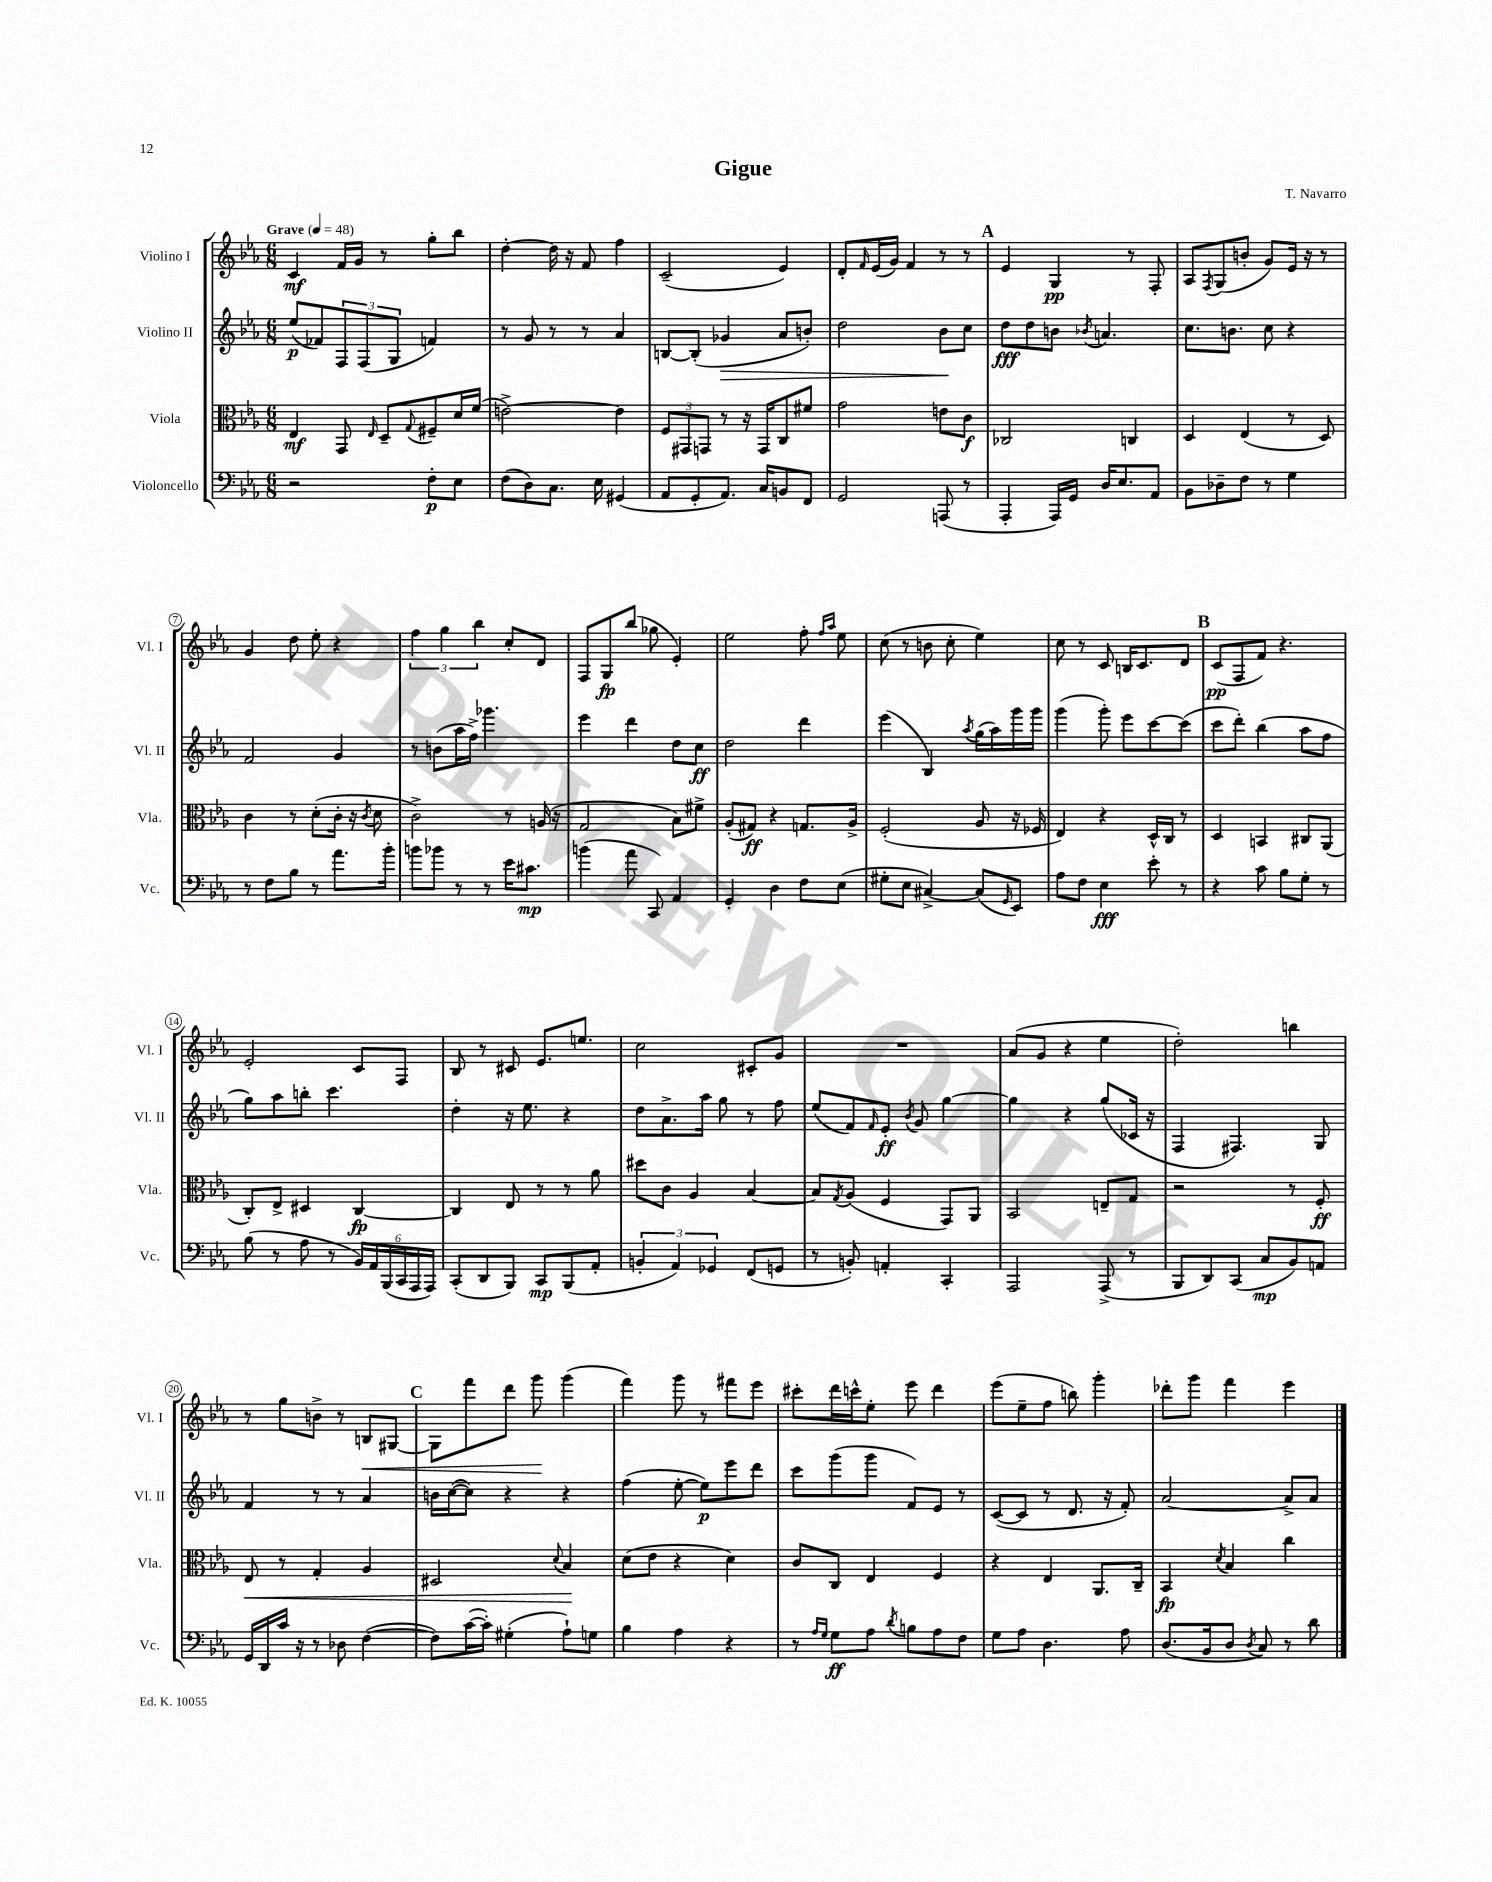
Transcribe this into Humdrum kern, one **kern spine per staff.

**kern	**kern	**kern	**kern
*staff4	*staff3	*staff2	*staff1
*clefF4	*clefC3	*clefG2	*clefG2
*k[b-e-a-]	*k[b-e-a-]	*k[b-e-a-]	*k[b-e-a-]
*M6/8	*M6/8	*M6/8	*M6/8
*MM48	*MM48	*MM48	*MM48
2r	4E-	(8ee-	4c
.	.	8f-)	.
.	8GG	12F	16f
.	.	.	16g
.	.	(12F	.
.	16qqE-	.	.
.	8D~	.	8r
.	.	12G	.
.	8qqG	.	.
8F'	8F#~	4f)	8gg'
8E-	16d	.	8bb-
.	(16f	.	.
=	=	=	=
(8F	[2e^)	8r	[4dd'
8D)	.	8g	.
8.C	.	8r	16dd]
.	.	.	16r
.	.	8r	8f
16E-	.	.	.
(4GG#	4e]	4a-	4ff
=	=	=	=
8AA-	12F	[8B	(2c~
.	12GG#	.	.
8GG'	.	(8B']	.
.	12GG	.	.
8.AA-)	8r	4g-	.
.	16r	.	.
16C	16GG	.	.
8BB	8C	8a-	4e-)
8FF	8f#	8b')	.
=	=	=	=
2GG	2g	2dd	8d'
.	.	.	16qqf
.	.	.	(16e-
.	.	.	16g)
.	.	.	4f
(8AAA	8e	8b-	8r
8r	8c	8cc	8r
=	=	=	=
4AAA-'	2C-	8dd	4e-
.	.	8dd	.
16AAA-)	.	8b	4G
16GG	.	.	.
.	.	8qb-	.
16D	.	4.a	.
8.E-	.	.	.
.	4C	.	8r
8AA-	.	.	8F'
=	=	=	=
8BB-	4D	8.cc	8A-
.	.	.	8qF
8D-~	.	.	(8G
.	.	8.b	.
8F	(4E-	.	8b'
8r	.	8cc	8g)
4G	8r	4r	16e-
.	.	.	16r
.	8D)	.	8r
=	=	=	=
8r	4c	2f	4g
8F	.	.	.
8B-	8r	.	8dd
8r	(8d'	.	8ee-'
8.a-	16c'	4g	4r
.	16r	.	.
.	8qc	.	.
.	8d	.	.
16b-'	.	.	.
=	=	=	=
8b	2c^)	8r	6ff
8b-	.	(8b	.
.	.	.	6gg
8r	.	16aa-	.
.	.	16ff^)	.
.	.	.	6bb-
8r	.	4.ggg-	.
16e-	8r	.	8cc'
8.c#	.	.	.
.	(16A	.	8d
.	16r	.	.
=	=	=	=
(4b	2G	4eee-	8F
.	.	.	8G
8a-	.	4ddd	(8bb-
8CC)	.	.	8gg-
4AA-	8B-)	8dd	4e-')
.	8f#^	8cc	.
=	=	=	=
4GG'	(8A-'	2dd	2ee-
.	8G#)	.	.
4D	4r	.	.
8F	8.G	4ddd	8ff'
.	.	.	16qqff
.	.	.	16qqaa-
(8E-	.	.	8ee-
.	16A-^	.	.
=	=	=	=
8G#'	(2F'	(4eee-	(8cc
8E-	.	.	8r
[4C#^)	.	4B-)	8b
.	.	.	8cc'
.	.	8qaa-	.
(8C#]	8A-	(16gg	4ee-)
.	.	16aa-)	.
16qqGG	.	.	.
8EE-)	16r	16ggg	.
.	16F-	16ggg	.
=	=	=	=
8A-	4E-)	(4ggg	8cc
8F	.	.	8r
4E-	4r	8ggg')	8c
.	.	8eee-	16B
.	.	.	8.c
8e-'	16D^^	[8ccc	.
.	16C	.	.
8r	8r	(8ccc]	8d
=	=	=	=
4r	4D	8ccc	(8c
.	.	8ddd')	8F
8c	4BB	(4bb-	8f)
8B-	.	.	4.r
8G'	8C#	8aa-	.
8r	(8AA-	8ff	.
=	=	=	=
(8B-	8C')	8gg)	2e-'
8r	8E-^	8aa-	.
8A-	4D#	8bb'	.
8r	.	4.ccc	.
24BB-)	[4C	.	8c
24AA-	.	.	.
(24BBB-	.	.	.
24CC	.	.	8F
24AAA-	.	.	.
24AAA-)	.	.	.
=	=	=	=
(8CC'	4C]	4dd'	8B-
8DD	.	.	8r
8BBB-)	8E-	16r	8c#
.	.	8.ee-	.
8CC	8r	.	8.e-
(8BBB-	8r	4r	.
.	.	.	8.ee
8AA-'	8a-	.	.
=	=	=	=
6BB'	8dd#	8dd	2cc
.	8c	8.a-^	.
6AA-)	.	.	.
.	4A-	.	.
.	.	16aa-	.
6GG-	.	.	.
.	.	8gg	.
(8FF	[4B-	8r	8c#'
8GG	.	8ff	8g
=	=	=	=
8r	8B-]	(8ee-	2.r
.	8qG	.	.
8BB')	(8A-	8f)	.
.	.	16qqf	.
4AA'	4F	8e-'	.
.	.	8qb-	.
.	.	8g	.
4CC'	8GG)	[4gg	.
.	8AA-	.	.
=	=	=	=
2AAA-	2BB-	4gg]	(8a-
.	.	.	8g
.	.	4r	4r
(8AAA-^	8E~	(8gg	4ee-
8r	8G	16c-	.
.	.	16r	.
=	=	=	=
8BBB-	2r	4F	2dd')
8DD)	.	.	.
(8CC	.	4.F#)	.
8C	.	.	.
8BB-)	8r	.	4bb
8AA	8F'	8G	.
=	=	=	=
16GG	8E-	4f	8r
16DD	.	.	.
16c	8r	.	8gg
16r	.	.	.
8r	4G'	8r	8b^
8D-	.	8r	8r
([4F	4A-	4a-	8B
.	.	.	[8G#
=	=	=	=
8F])	2D#	16b	8G#]
.	.	([16cc	.
([16c	.	8cc])	8fff
16c'])	.	.	.
(4G#'	.	4r	8ddd
.	.	.	8ggg
.	8qqd	.	.
8A-`)	4B-	4r	(4ggg
8G	.	.	.
=	=	=	=
4B-	(8d	(4ff	4fff)
.	8e-	.	.
4A-	4r	[8ee-'	8ggg
.	.	8ee-])	8r
4r	4d)	8eee-	8fff#
.	.	8ddd	8eee-
=	=	=	=
8r	8c	8ccc	8ccc#'
16qqA-	.	.	.
16qqG	.	.	.
8G	8C	(8ggg	16ddd
.	.	.	16ccc^^
8A-	4E-	8ggg	8ee-'
8qd	.	.	.
8B	.	8f)	8eee-
8A-	4F	8e-	4ddd
8F	.	8r	.
=	=	=	=
8G	4r	([8c	(8eee-
8A-	.	8c]	8ee-~
4.D	4E-	8r	8ff
.	.	8.d	8bb)
.	8.AA-	.	4ggg'
.	.	16r	.
8A-	.	8f')	.
.	16C~	.	.
=	=	=	=
(8.D	4BB-	[2a-	8ddd-'
.	.	.	8ggg
16BB-	.	.	.
.	8qd	.	.
8D	4B-	.	4fff
8qD	.	.	.
8C)	.	.	.
8r	4cc	8a-^]	4eee-
8d	.	8a-	.
==	==	==	==
*-	*-	*-	*-
